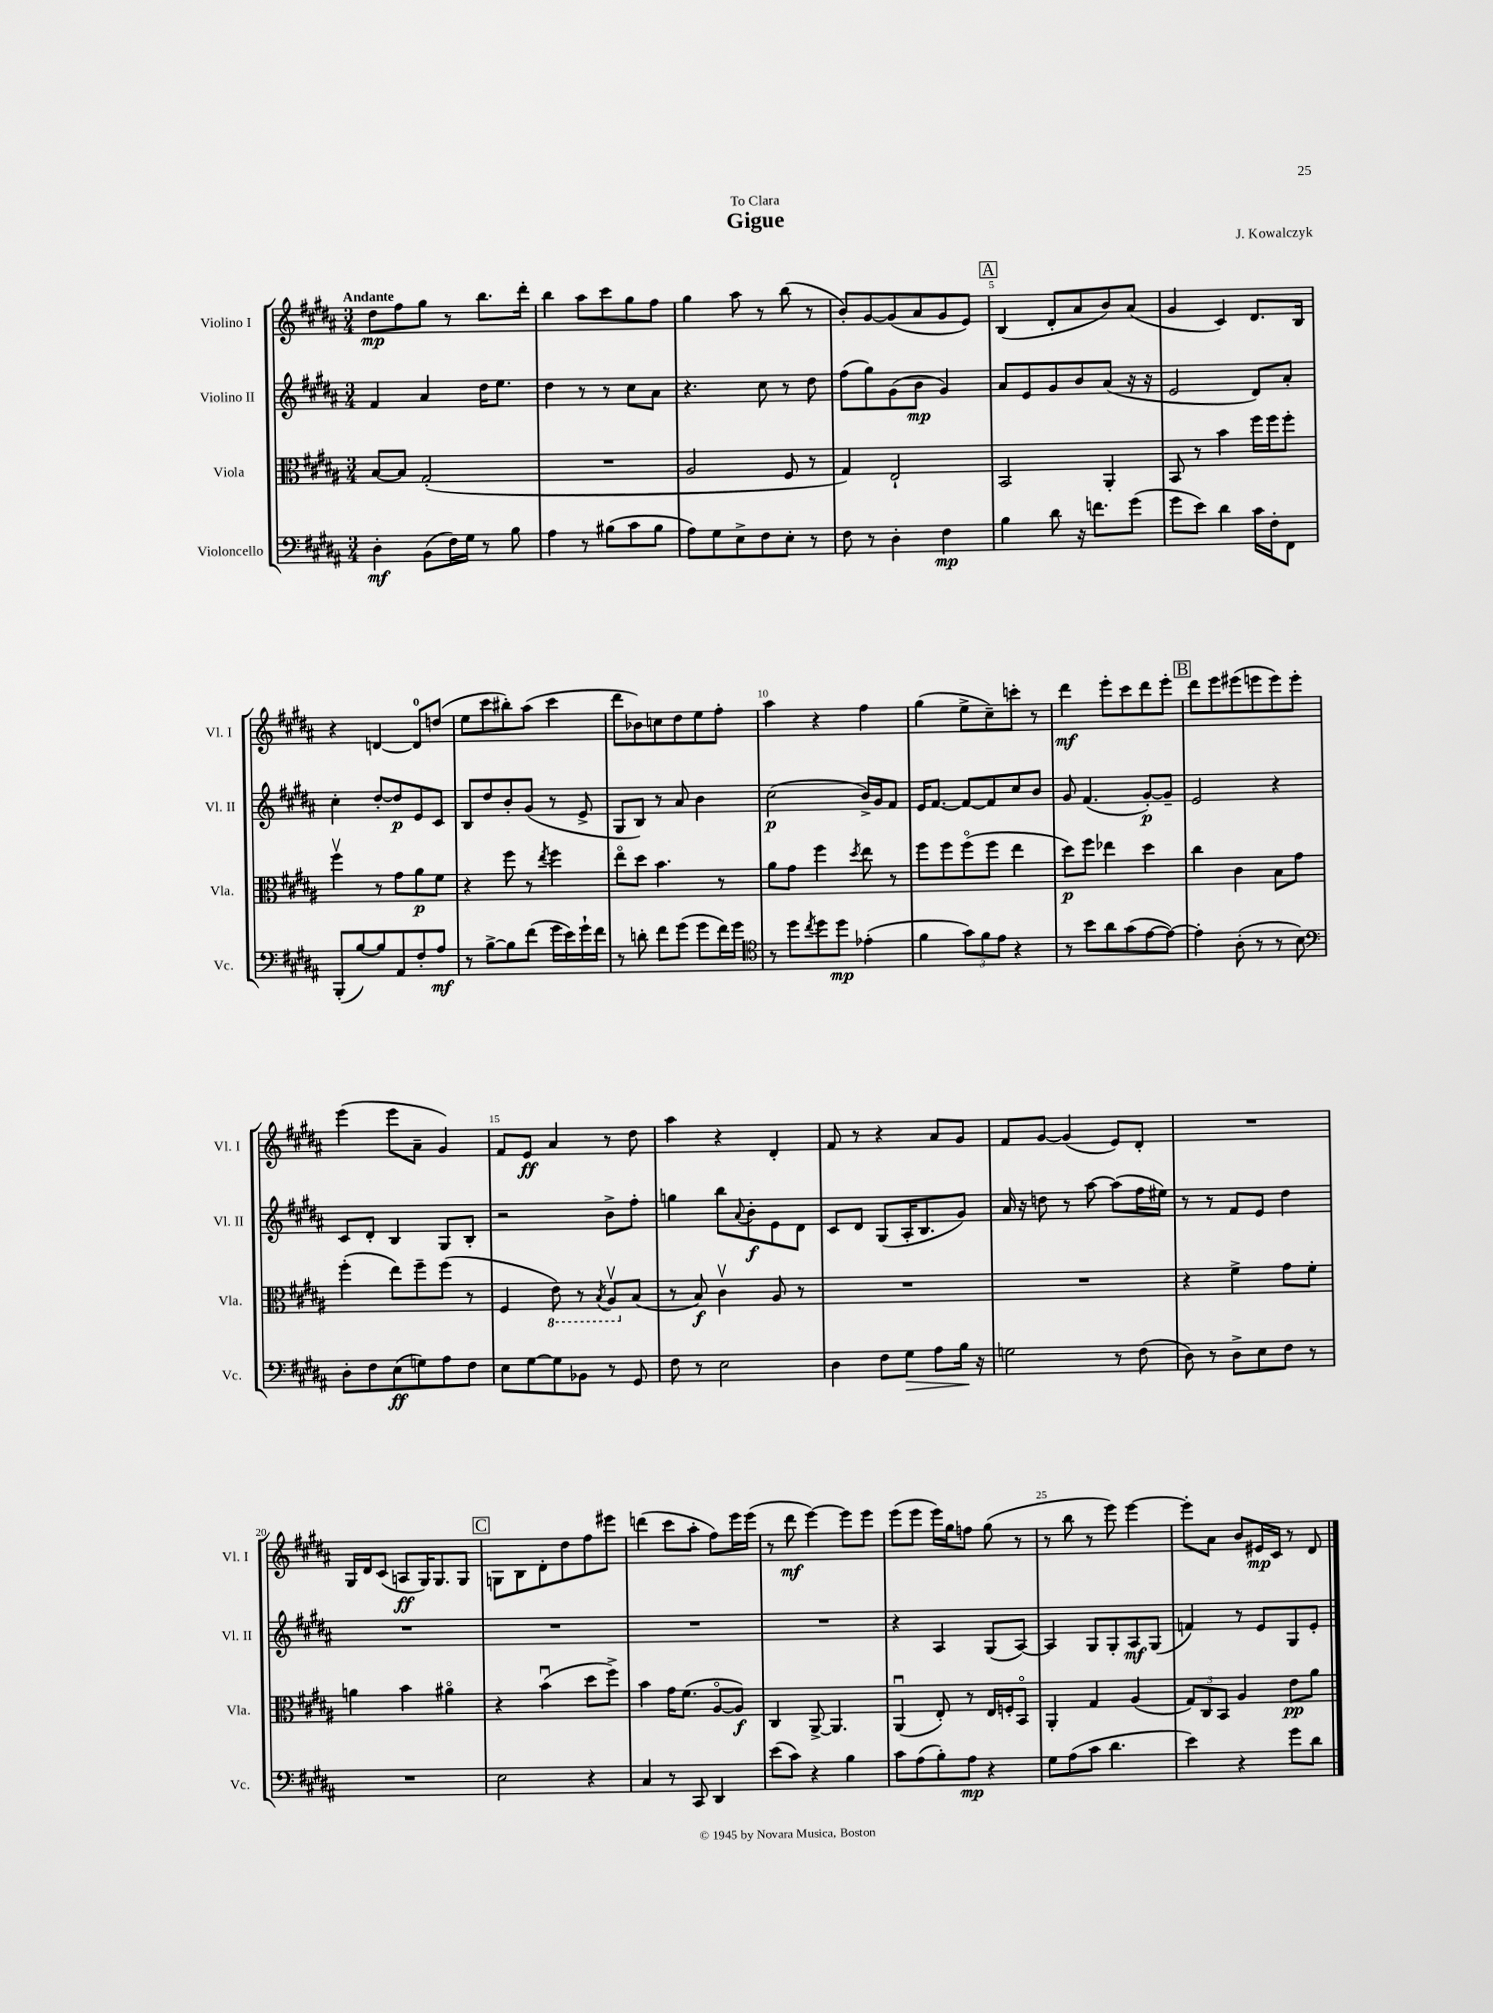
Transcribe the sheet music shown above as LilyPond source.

\header { title = "Gigue" composer = "J. Kowalczyk" dedication = "To Clara" }
<<
\new StaffGroup <<
\new Staff = "s0" \with { instrumentName = "Violino I" shortInstrumentName = "Vl. I" } {
    \clef treble \key b \major \numericTimeSignature \time 3/4 \tempo "Andante"
    dis''8\mp fis''8 gis''8 r8 b''8. dis'''16-. |
    b''4 ais''8 cis'''8 gis''8 fis''8 |
    gis''4 ais''8 r8 b''8( r8 |
    b'8-.) gis'8~ gis'8( ais'8 gis'8 e'8) |
    \mark \markup { \box "A" } b4( dis'8-. ais'8 b'8) ais'8( |
    gis'4 cis'4) dis'8. b16 |
    r4 d'4~ d'8-0 d''8( |
    e''8 cis'''8 bis''8-.) ais''8( cis'''4 |
    dis'''8 bes'8) c''8 dis''8 e''8 fis''8-. |
    ais''4 r4 fis''4 |
    gis''4( e''8-> cis''8--) c'''8-. r8 |
    dis'''4\mf e'''8-. cis'''8 dis'''8 e'''8-. |
    \mark \markup { \box "B" } dis'''8 e'''8 eis'''8( e'''8 e'''8) e'''8-. |
    e'''4( e'''8 ais'8-- gis'4) |
    fis'8 e'8\ff ais'4 r8 dis''8 |
    ais''4 r4 dis'4-. |
    fis'8 r8 r4 ais'8 gis'8 |
    fis'8 gis'8~ gis'4( e'8) dis'8-. |
    R2. |
    gis16 dis'16 cis'8( a8\ff gis16) gis8. gis8 |
    \mark \markup { \box "C" } g8 b8 dis'8-. dis''8 fis''8 eis'''8 |
    d'''4( cis'''8 ais''8-. fis''8) e'''16 e'''16( |
    r8 dis'''8\mf e'''4~) e'''8 e'''8 |
    e'''8( e'''8 e'''16) gis''16 f''8 gis''8( r8 |
    r8 b''8 r8 e'''8) e'''4~ |
    e'''8-. ais'8 b'8 eis'16\mp cis'16 r8 dis'8 \bar "|." |
}
\new Staff = "s1" \with { instrumentName = "Violino II" shortInstrumentName = "Vl. II" } {
    \clef treble \key b \major \numericTimeSignature \time 3/4
    fis'4 ais'4 dis''16 e''8. |
    dis''4 r8 r8 cis''8 ais'8 |
    r4. cis''8 r8 dis''8 |
    fis''8( gis''8) gis'8( b'8\mp gis'4) |
    \mark \markup { \box "A" } ais'8 e'8 gis'8 b'8 ais'8( r16 r16 |
    e'2 dis'8) ais'8-. |
    cis''4-. dis''8~-. dis''8\p e'8 cis'8 |
    b8 dis''8 b'8-. gis'8( r8 e'8-> |
    gis8 b8) r8 ais'8 b'4 |
    cis''2\p( b'16->) gis'16 fis'8 |
    e'16 fis'8.~ fis'8~ fis'8 cis''8 b'8 |
    gis'8 fis'4.( gis'8~-.\p) gis'8-- |
    \mark \markup { \box "B" } e'2 r4 |
    cis'8 dis'8-. b4 gis8 b8-. |
    r2 b'8-> fis''8-. |
    g''4 b''8 \appoggiatura { ais'8 } b'8-.\f e'8 dis'8 |
    cis'8 dis'8 gis8( ais16-. b8. gis'8) |
    ais'16 r16 d''8 r8 ais''8~ ais''8( fis''16 eis''16) |
    r8 r8 fis'8 e'8 dis''4 |
    R2. |
    \mark \markup { \box "C" } R2. |
    R2. |
    R2. |
    r4 ais4 gis8( ais8~) |
    ais4 gis8 gis8-. ais8\mf gis8( |
    f'4) r8 e'8 gis8 e'8-. \bar "|." |
}
\new Staff = "s2" \with { instrumentName = "Viola" shortInstrumentName = "Vla." } {
    \clef alto \key b \major \numericTimeSignature \time 3/4
    b8~ b8 gis2-.( |
    R2. |
    ais2 fis8 r8 |
    gis4) e2-! |
    \mark \markup { \box "A" } b,2 ais,4-. |
    b,8 r8 b'4 fis''16 fis''16 fis''8-. |
    fis''4\upbow r8 gis'8 ais'8\p fis'8 |
    r4 fis''8 r8 \acciaccatura { e''8 } fis''4 |
    e''8\flageolet dis''8 b'4. r8 |
    ais'8 gis'8 fis''4 \acciaccatura { dis''8 } e''8 r8 |
    fis''8 fis''8 fis''8\flageolet( fis''8 e''4 |
    dis''8\p) fis''8 ees''4 dis''4 |
    \mark \markup { \box "B" } cis''4 cis'4 b8 gis'8 |
    fis''4-.( e''8) fis''8-- fis''8( r8 |
    fis4 \ottava #-1 e8) r8 \acciaccatura { b,8 } ais,8\upbow \ottava #0 b8( |
    r8 b8\f) cis'4\upbow ais8 r8 |
    R2. |
    R2. |
    r4 fis'4-> gis'8 fis'8-. |
    a'4 b'4 ais'4\flageolet |
    \mark \markup { \box "C" } r4 b'4\downbow( dis''8 fis''8->) |
    b'4 gis'16 fis'8.( ais8~\flageolet ais8\f) |
    cis4 ais,8~-> ais,4. |
    ais,4\downbow( e8-.) r8 e16 f16-. b,8\flageolet |
    ais,4-. gis4 ais4( |
    \tuplet 3/2 { gis8) cis8 b,8 } ais4 e'8\pp ais'8 \bar "|." |
}
\new Staff = "s3" \with { instrumentName = "Violoncello" shortInstrumentName = "Vc." } {
    \clef bass \key b \major \numericTimeSignature \time 3/4
    dis4-.\mf b,8( fis16) gis16 r8 b8 |
    ais4 r8 bis8( cis'8 bis8 |
    ais8) gis8 e8-> fis8 e8-. r8 |
    fis8 r8 dis4-. fis4\mp |
    \mark \markup { \box "A" } b4 dis'8 r16 f'8. gis'8( |
    gis'8 e'8) dis'4 cis'16 fis16-. fis,8 |
    b,,8-.( b8~) b8 ais,8 fis8-. ais8\mf |
    r8 b8~-> b8 fis'8( gis'16 e'16) gis'16-! fis'16 |
    r8 d'8-. fis'8 gis'8( gis'8 fis'16) gis'16 |
    \clef tenor r8 dis''8 \acciaccatura { cis''8 } dis''8 dis''8\mp ees'4-.( |
    fis'4 \tuplet 3/2 { gis'8) fis'8 e'8 } r4 |
    r8 b'8 ais'8 gis'8( e'8~ e'8~) |
    \mark \markup { \box "B" } e'4-. ais8-.( r8 r8 b8) |
    \clef bass dis8-. fis8 e8\ff( g8) ais8 fis8 |
    e8 gis8~ gis8 bes,8 r8 gis,8 |
    fis8 r8 e2 |
    dis4 fis8 gis8\> ais8 b16\! r16 |
    g2 r8 fis8( |
    dis8) r8 dis8-> e8 fis8 r8 |
    R2. |
    \mark \markup { \box "C" } e2 r4 |
    cis4 r8 cis,8 dis,4 |
    e'8( cis'8) r4 b4 |
    cis'8 ais8( b8-.) ais8\mp r4 |
    gis8 ais8( cis'8 dis'4. |
    e'4) r4 gis'8 dis'8 \bar "|." |
}
>>
>>
\layout { \context { \Score \override BarNumber.break-visibility = ##(#f #t #t) barNumberVisibility = #(every-nth-bar-number-visible 5) } }
